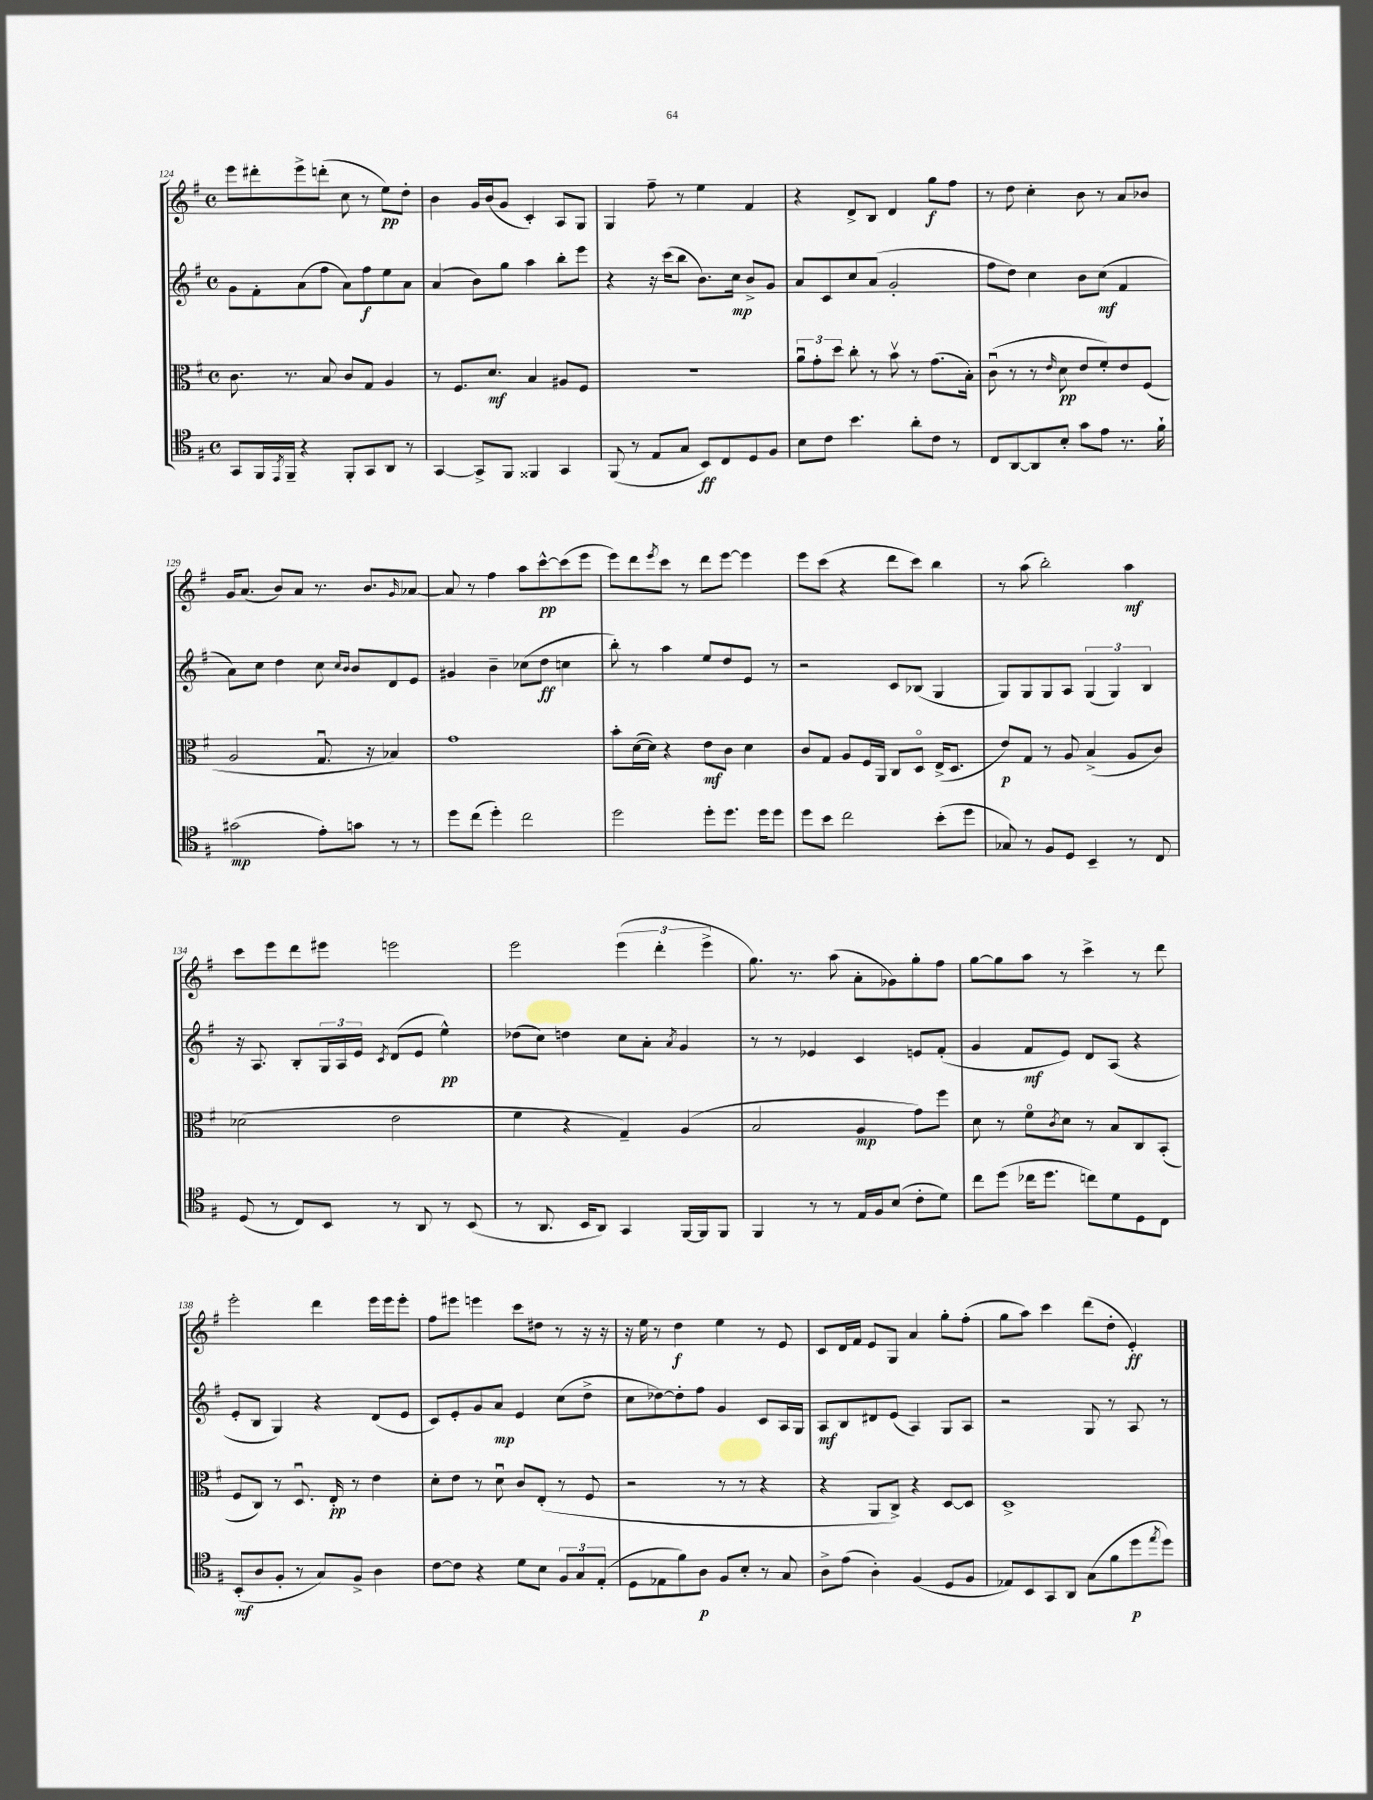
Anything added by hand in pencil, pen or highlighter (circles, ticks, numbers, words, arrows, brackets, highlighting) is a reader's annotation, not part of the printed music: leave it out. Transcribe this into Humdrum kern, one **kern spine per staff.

**kern	**kern	**kern	**kern
*staff4	*staff3	*staff2	*staff1
*clefC4	*clefC3	*clefG2	*clefG2
*k[f#]	*k[f#]	*k[f#]	*k[f#]
*M4/4	*M4/4	*M4/4	*M4/4
*met(c)	*met(c)	*met(c)	*met(c)
8GG/L	8.c\	8g\L	8eee\L
16FF#/L	.	8f#'\	8ddd#'\
8qEE/	.	.	.
16FF#~/JJ	8.r	.	.
4r	.	(8a\	8eee^\
.	8B/	8ff#\J	(8ddd'\J
8FF#'/L	8c/L	8a\L)	8cc\
8GG/	8G/J	8ff#\	8r
8AA/J	4A/	8ee\	8ee\L)
8r	.	8a\J	8dd'\J
=	=	=	=
[4GG/	8r	(4a/	4b\
.	8.F#/L	.	.
8GG^/]L	.	8b\L)	16g/LL
.	8.d/J	.	(16b/J
8FF#/J	.	8gg\J	8g/J
4FF##/	4B/	4aa\	4c'/)
4GG/	8A#/L	8bb'\L	8A/L
.	8F#/J	8eee\J	8G/J
=	=	=	=
(8FF#/	1r	4r	4G/
8r	.	.	.
8E/L	.	16r	8ff#~\
.	.	(16ccc\LK	.
8G/J	.	8bb\J	8r
8BB/L)	.	8.b\L)	4ee\
8C/	.	.	.
.	.	16cc\Jk	.
8D/	.	8b^/L	4f#/
8F#/J	.	8g/J	.
=	=	=	=
8B\L	12au\L	8a/L	4r
.	12g'\	.	.
8c\J	.	8c/	.
.	12dd\J	.	.
4.b\	8cc'\	8cc/	8d^/L
.	8r	(8a/J	8B/J
.	8bv\	2g'/	4d/
8a'\L	8r	.	.
8c\J	(8.g\L	.	8gg\L
8r	.	.	8ff#\J
.	16B'\Jk)	.	.
=	=	=	=
8C/L	(8cu\	8ff#\L	8r
[8AA/	8r	8dd\J)	8dd\
8AA/]	8r	4cc\	4cc'\
.	16qqe/	.	.
8B'/J	8d\	.	.
8g\L	8e/L	8b\L	8b\
8e\J	8f#'/)	(8cc\J	8r
8.r	8e/	4f#/	8a/L
.	(8F#/J	.	8b-/J
16f#`\	.	.	.
=	=	=	=
(2g#\	2A/	8a\L)	16g/LK
.	.	.	(8.a/J
.	.	8cc\J	.
.	.	4dd\	8b/L)
.	.	.	8a/J
8e'\L)	8.Gu/	8cc\	8.r
.	.	16qqcc/LL	.
.	.	16qqb/JJ	.
8g\J	.	8b/L	.
.	16r	.	8.b/L
8r	4B-/)	8d/	.
.	.	.	16qqg/
8r	.	8e/J	[8a-/J
=	=	=	=
8dd\L	1g	4g#/	8a-/]
(8cc\J	.	.	8r
4dd'\)	.	4b~\	4ff#\
2cc\	.	(8cc-\L	8aa\L
.	.	8dd\J	[8ccc^^\
.	.	4cc\	(8ccc\]
.	.	.	8eee\J
=	=	=	=
2dd\	8b'\L	8bb'\)	8eee\L)
.	([16d\L	8r	8ddd\
.	16d\]JJ)	.	.
.	.	.	8qeee/
.	4r	4aa\	8ccc\J
.	.	.	8r
8dd'\L	8e\L	8ee/L	8ddd\L
8.dd\J	8c\J	8dd/	[8eee\J
.	4d\	8e/J	4eee\]
16dd\LK	.	.	.
8dd\J	.	8r	.
=	=	=	=
8dd\L	8c/L	2r	8eee\L
8b\J	8G/J	.	(8ccc\J
2cc\	8A/L	.	4r
.	16F#/L	.	.
.	16AA/JJ	.	.
.	8C/L	8c/L	8ddd\L
.	8Do/J	(8B-/J	8ccc\J)
(8b'\L	(16E^/LK	4G/	4bb\
.	8.D/J	.	.
8dd\J	.	.	.
=	=	=	=
8G-/)	8e/L)	8G/L)	8r
8r	8G/J	8G/	(8aa\
8F#/L	8r	8G/	2bb'\)
8D/J	8A/	8A/J	.
4BB~/	(4B^/	(6G/	.
.	.	6G/)	.
8r	8A/L	.	4aa\
.	.	6B/	.
8C/	8c/J)	.	.
=	=	=	=
(8D/	(2d-\	16r	8ccc\L
.	.	8.A/	.
8r	.	.	8eee\
8C/L)	.	8B'/L	8ddd\
8BB/J	.	24G/L	8eee#\J
.	.	24A/	.
.	.	24e/JJ	.
.	.	8qc/	.
8r	2e\	(8d/L	2eee\
8AA/	.	8e/J	.
8r	.	4ee^^\)	.
(8BB/	.	.	.
=	=	=	=
8r	4f#\	(8dd-\L	2eee\
8.AA/	.	8cc\J)	.
.	4r	4dd\	.
16BB/LK	.	.	.
8AA/J)	.	.	.
4GG/	4G~/)	8cc\L	(6eee\
.	.	8a'\J	.
.	.	.	6ddd'\
.	.	8qa/	.
[16FF#/LL	(4A/	4g/	.
16FF#/]J	.	.	.
.	.	.	6eee^\
8FF#/J	.	.	.
=	=	=	=
4FF#/	2B/	8r	8.gg\)
.	.	8r	.
.	.	.	8.r
8r	.	4e-/	.
8r	.	.	(8aa\
16E/LL	4A/	4c/	8a'\L
16F#/J	.	.	.
(8B/J	.	.	8g-\)
8c'\L	8g\L)	8e/L	8gg'\
8d\J)	8ff#\J	(8f#'/J	8ff#\J
=	=	=	=
8cc\L	8d\	4g/	[8gg\L
(8dd\J	8r	.	8gg\]
16cc-\LK	8f#o\L	8f#/L	8aa\J
8.dd\J	.	.	.
.	8qc/	.	.
.	8d\J	8e/J)	8r
8cc\L)	8r	8d/L	4ccc^\
8d\	8B/L	(8A/J	.
8D\	8C/	4r	8r
8C\J	(8BB'/J	.	8ddd\
=	=	=	=
(8BB'/L	8F#/L	8e'/L	2eee'\
8A/	8C/J)	8B/J	.
8F#'/J	8r	4G/)	.
8r	8.Du/	.	.
8G/L)	.	4r	4ddd\
.	16E'/	.	.
8F#^/J	8r	.	.
4A\	4e\	(8d/L	16eee\LL
.	.	.	16eee\J
.	.	8e/J	8eee'\J
=	=	=	=
[8c\L	8d'\L	8c/L)	8ff#\L
8c\]J	8e\J	8e'/	8eee#\J
4r	8r	8g/	4eee\
.	8du\	8a/J	.
8d\L	8c/L	4e/	8ccc\L
8B\J	(8E'/J	.	8dd#\J
12F#/L	8r	(8cc\L	8r
12G/	.	.	.
.	8F#/	8dd^\J	16r
(12E'/J	.	.	.
.	.	.	16r
=	=	=	=
8D\L	2r	8cc\L	16r
.	.	.	16ee\
8E-\	.	[8dd-\)	8r
8f#\)	.	8dd-'\]	4dd\
8A\J	.	8ff#\J	.
8F#/L	8r	4g/	4ee\
8B'/J	8r	.	.
8r	4r	8c/L	8r
8G/	.	16A/L	8e/
.	.	16G/JJ	.
=	=	=	=
8A^\L	4r	8A/L	8c/L
(8e\J	.	8B/	16d/L
.	.	.	16f#/JJ
4A'\)	8AA/L	8d#/	8e/L
.	8C^/J)	(8e/J	8G/J
(4F#/	4r	4A/)	4a/
8D/L	[8D/L	8G/L	8gg'\L
8F#/J	8D/]J	8A/J	(8ff#'\J
=	=	=	=
8E-/L)	1D^	2r	8gg\L
8BB/	.	.	8aa\J)
8GG/	.	.	4ccc\
8AA/J	.	.	.
(8G\L	.	8G/	(8ddd\L
8f#\	.	8r	8dd'\J
8dd\	.	8A/	4e'/)
8qee/	.	.	.
8dd\J)	.	8r	.
==	==	==	==
*-	*-	*-	*-
